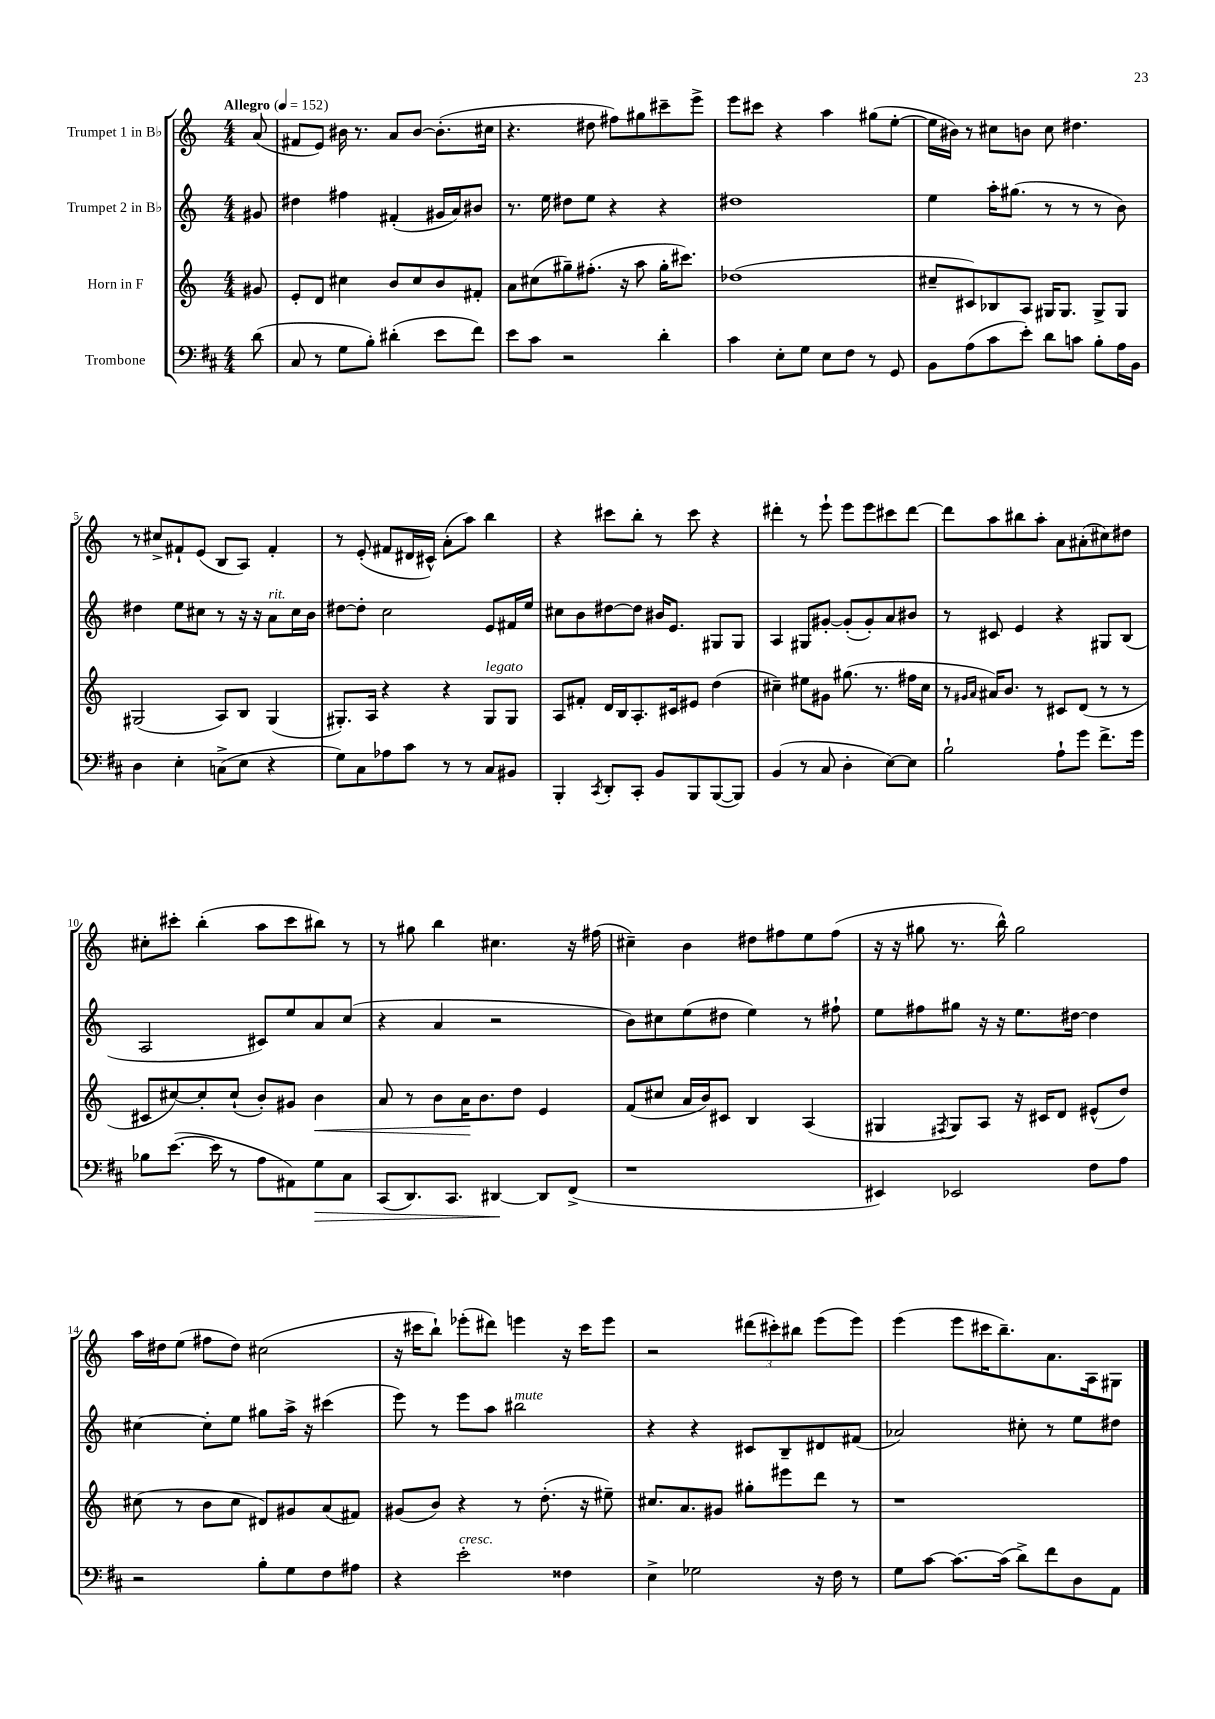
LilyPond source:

<<
\new StaffGroup <<
\new Staff = "s0" \with { instrumentName = "Trumpet 1 in Bb" } {
    \clef treble \key c \major \numericTimeSignature \time 4/4 \partial 8 \tempo "Allegro" 4 = 152
    a'8( |
    fis'8 e'8) bis'16 r8. a'8 bis'8~ bis'8.-.( cis''16 |
    r4. dis''8 fis''8) gis''8 cis'''8-- e'''8-> |
    e'''8 cis'''8 r4 a''4 gis''8( e''8~-. |
    e''16 bis'16) r8 cis''8 b'8 cis''8 dis''4. |
    r8 cis''8-> fis'8-! e'8( b8 a8) fis'4-. |
    r8 e'8-.( fis'8 dis'16 cis'16-^) a'8-.( a''8) b''4 |
    r4 cis'''8 b''8-. r8 cis'''8 r4 |
    dis'''4-. r8 e'''8-! e'''8 e'''8 cis'''8 dis'''8~ |
    dis'''8 a''8 bis''8 a''8-. a'8 ais'8-.( cis''8) dis''8 |
    cis''8-. cis'''8-. b''4-.( a''8 cis'''8 bis''8) r8 |
    r8 gis''8 b''4 cis''4. r16 fis''16( |
    cis''4--) b'4 dis''8 fis''8 e''8 fis''8( |
    r16 r16 gis''8 r8. b''16-^) gis''2 |
    a''16 dis''16 e''8( fis''8 dis''8) cis''2( |
    r16 cis'''16 b''8-!) ees'''8-.( dis'''8) e'''4 r16 cis'''16 e'''8 |
    r2 \tuplet 3/2 { dis'''8( cis'''8-.) bis''8 } e'''8( e'''8) |
    e'''4( e'''8 cis'''16 b''8.--) a'8. a16 gis8 \bar "|." |
}
\new Staff = "s1" \with { instrumentName = "Trumpet 2 in Bb" } {
    \clef treble \key c \major \numericTimeSignature \time 4/4 \partial 8
    gis'8 |
    dis''4 fis''4 fis'4-.( gis'16 a'16) bis'8 |
    r8. e''16 dis''8 e''8 r4 r4 |
    dis''1 |
    e''4 a''16-. gis''8.( r8 r8 r8 b'8) |
    dis''4 e''8 cis''8 r8 r16 r16 a'8^\markup { \italic "rit." } cis''16 b'16 |
    dis''8~ dis''8-. c''2 e'8 fis'16 e''16 |
    cis''8 b'8 dis''8~ dis''8 bis'16 e'8. gis8 gis8 |
    a4 gis8 gis'8~-. gis'8-.( gis'8-.) a'8 bis'8 |
    r8 cis'8 e'4 r4 gis8 b8( |
    a2 cis'8) e''8 a'8 c''8( |
    r4 a'4 r2 |
    b'8) cis''8 e''8( dis''8 e''4) r8 fis''8-! |
    e''8 fis''8 gis''8 r16 r16 e''8. dis''16~ dis''4 |
    cis''4~ cis''8-. e''8 gis''8 a''16-> r16 cis'''4( |
    e'''8) r8 e'''8 a''8 bis''2^\markup { \italic "mute" } |
    r4 r4 cis'8 b8-- dis'8 fis'8( |
    aes'2) cis''8-. r8 e''8 dis''8 \bar "|." |
}
\new Staff = "s2" \with { instrumentName = "Horn in F" } {
    \clef treble \key c \major \numericTimeSignature \time 4/4 \partial 8
    gis'8 |
    e'8-. d'8 cis''4 b'8 cis''8 b'8 fis'8-. |
    a'8 cis''8( gis''8--) fis''8.-.( r16 a''8 gis''16-. cis'''8.) |
    des''1( |
    cis''8-- cis'8) bes8 a8 gis16 gis8. gis8-> gis8 |
    gis2( a8) b8 gis4( |
    gis8.-.) a16 r4 r4 gis8^\markup { \italic "legato" } gis8 |
    a8 fis'8-. d'16 b16 a8.-. cis'16 eis'8 d''4( |
    cis''4--) eis''8 gis'8 gis''8.( r8. fis''16 cis''16 |
    r8 \grace { gis'16 a'16 } ais'16) b'8. r8 cis'8 d'8( r8 r8 |
    cis'8 cis''8~) cis''8-. cis''8-!( b'8-.) gis'8 b'4\< |
    a'8 r8 b'8 a'16\! b'8. d''8 e'4 |
    f'8( cis''8 a'16 b'16) cis'8 b4 a4( |
    gis4 \acciaccatura { fis8 } gis8) a8 r16 cis'16 d'8 eis'8-^( d''8) |
    cis''8( r8 b'8 cis''8 dis'8) gis'8 a'8( fis'8) |
    gis'8( b'8) r4 r8 d''8.-.( r16 eis''8--) |
    cis''8. a'8. gis'8 gis''8-. eis'''8 d'''8 r8 |
    r1 \bar "|." |
}
\new Staff = "s3" \with { instrumentName = "Trombone" } {
    \clef bass \key d \major \numericTimeSignature \time 4/4 \partial 8
    d'8( |
    cis8 r8 g8 b8-.) dis'4-.( e'8 fis'8) |
    e'8 cis'8 r2 d'4-. |
    cis'4 e8-. g8 e8 fis8 r8 g,8 |
    b,8 a8( cis'8 e'8-.) d'8 c'8 b8-. a16 b,16 |
    d4 e4-. c8->( e8 r4 |
    g8) cis8 aes8 cis'8 r8 r8 cis8 bis,8 |
    b,,4-. \acciaccatura { cis,8 } d,8-. cis,8-. b,8 b,,8 b,,8~( b,,8) |
    b,4( r8 cis8 d4-. e8~) e8 |
    b2-! a8-! g'8 fis'8.-> g'16 |
    bes8 e'8.~( e'16 r8 a8 ais,8) g8\> cis8 |
    cis,8( d,8.) cis,8. dis,4~\! dis,8 fis,8->( |
    r1 |
    eis,4) ees,2 fis8 a8 |
    r2 b8-. g8 fis8 ais8 |
    r4 e'2-.^\markup { \italic "cresc." } fisis4 |
    e4-> ges2 r16 fis16 r8 |
    g8 cis'8~ cis'8.~ cis'16( d'8->) fis'8 d8 a,8 \bar "|." |
}
>>
>>
